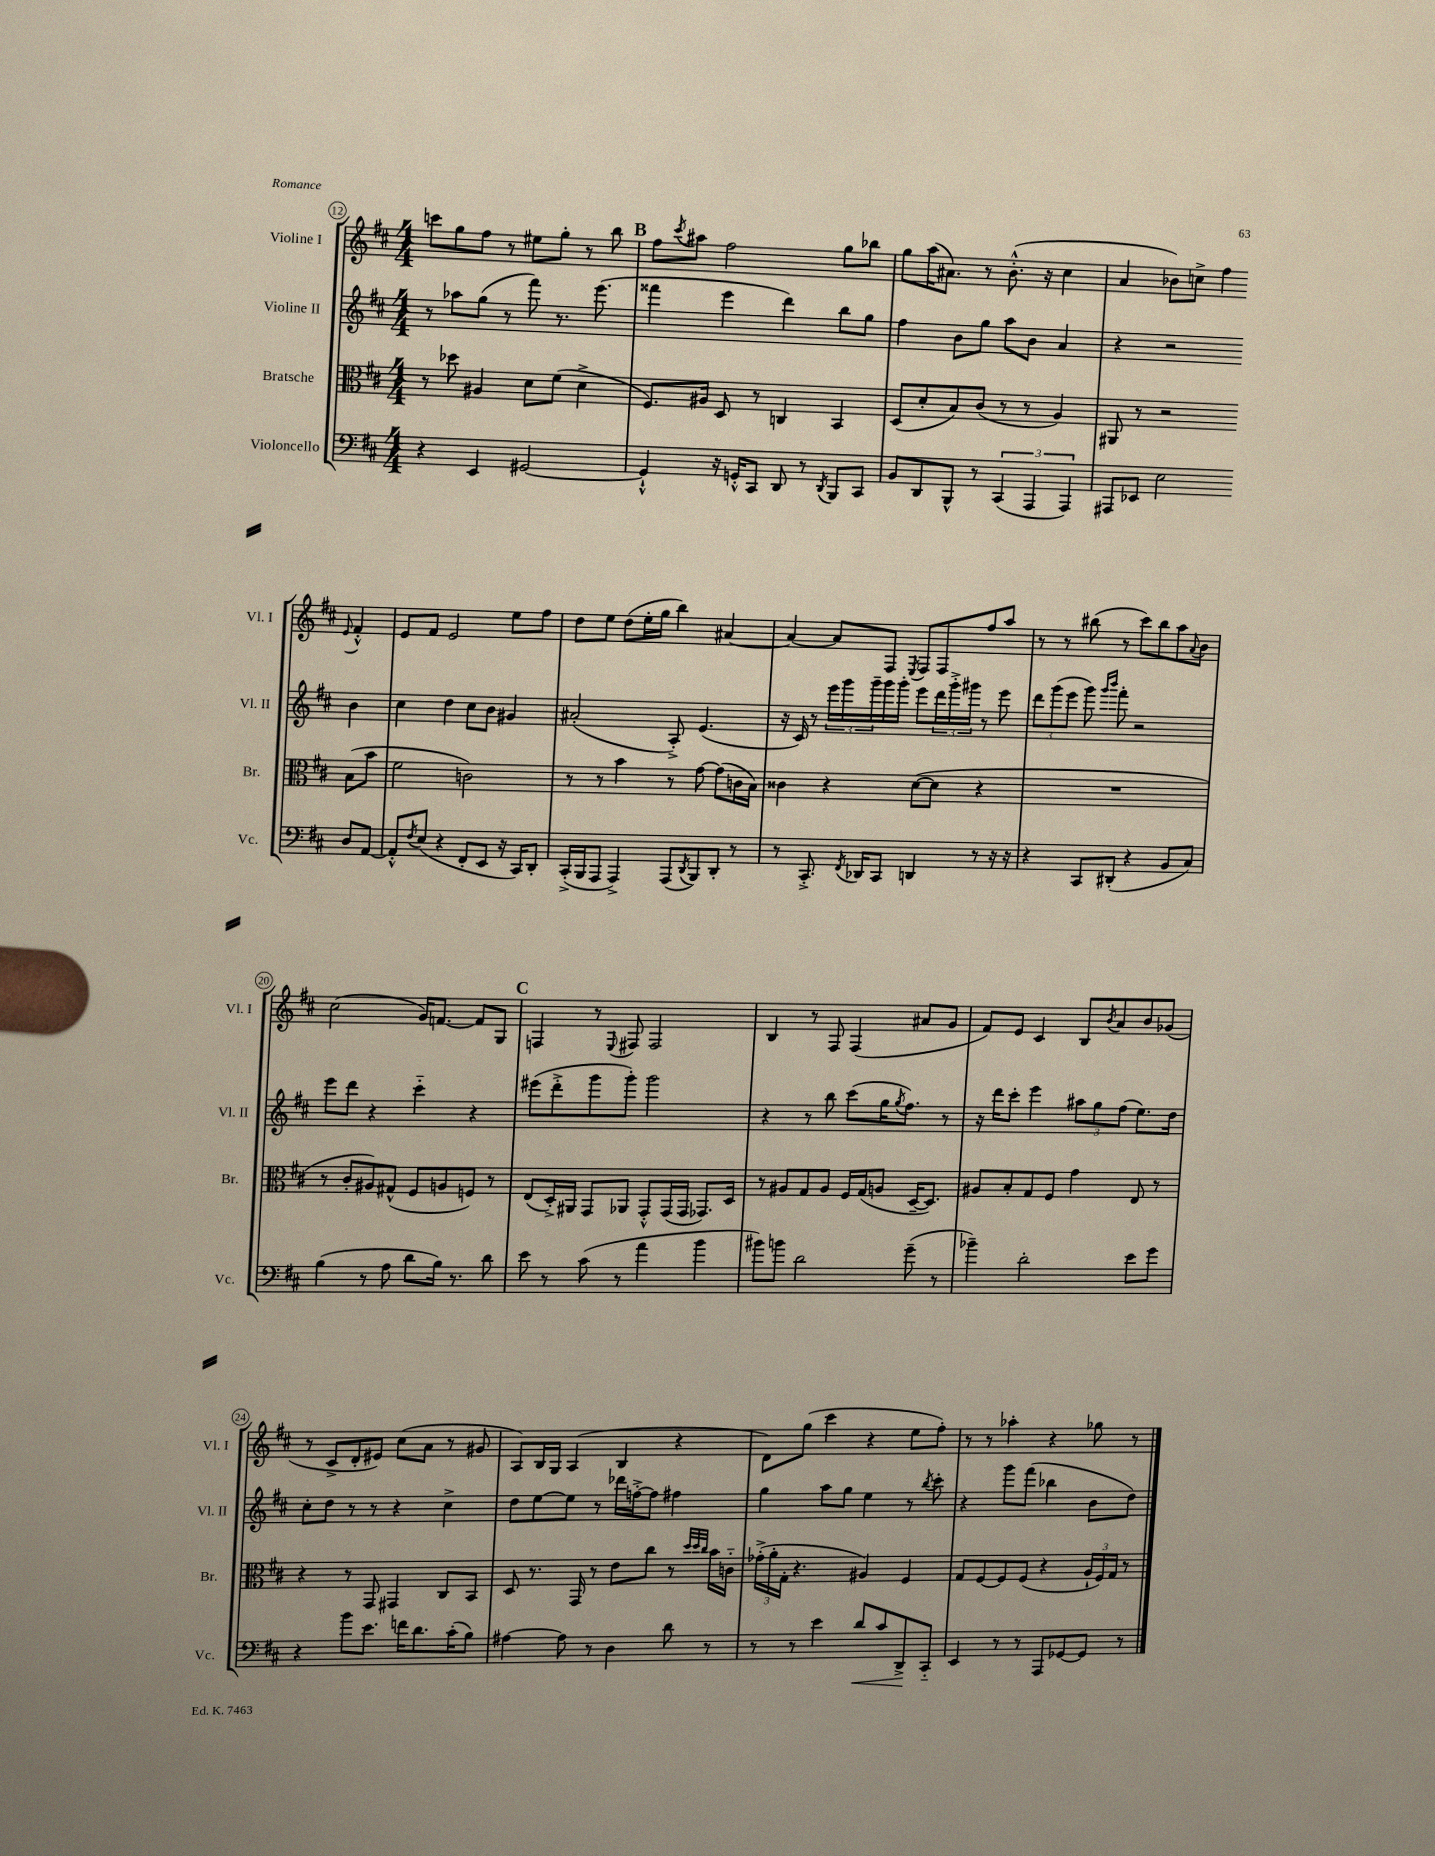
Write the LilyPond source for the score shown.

<<
\new StaffGroup <<
\new Staff = "s0" \with { instrumentName = "Violine I" shortInstrumentName = "Vl. I" } {
    \clef treble \key d \major \numericTimeSignature \time 4/4
    c'''8 g''8 fis''8 r8 eis''8 g''8-. r8 b''8 |
    \mark \markup { \bold "B" } fis''8 \acciaccatura { cis'''8 } ais''8 fis''2 g''8 bes''8 |
    g''8 a''16( ais'8.) r8 b'8.-.-^( r16 cis''4 |
    a'4 bes'8) c''8-> fis''4 \appoggiatura { e'8 } fis'4-.-^ |
    e'8 fis'8 e'2 e''8 fis''8 |
    d''8 e''8 d''8( e''16-. g''16 b''4) ais'4~ |
    ais'4~ ais'8 fis8 \acciaccatura { e8 } fis8 fis8 fis''8 a''8 |
    r8 r8 bis''8( r8 cis'''8) bis''8 a''8 \appoggiatura { a'8 } b'8 |
    cis''2( g'16) f'8.~ f'8 g8 |
    \mark \markup { \bold "C" } f4 r8 \appoggiatura { e8 } fis8 fis2 |
    b4 r8 fis8 fis4( ais'8 g'8 |
    fis'8) e'8 cis'4 b8 \acciaccatura { b'8 } a'8 b'8 ges'8( |
    r8 cis'8-> d'8-. eis'8) cis''8( a'8 r8 gis'8 |
    a8) b16 g16 a4( b4 r4 |
    d'8) g''8( cis'''4 r4 e''8 fis''8-.) |
    r8 r8 aes''4-. r4 ges''8 r8 \bar "|." |
}
\new Staff = "s1" \with { instrumentName = "Violine II" shortInstrumentName = "Vl. II" } {
    \clef treble \key d \major \numericTimeSignature \time 4/4
    r8 aes''8 g''8( r8 fis'''8) r8. e'''8.( |
    \mark \markup { \bold "B" } fisis'''4 e'''4 d'''4) b''8 g''8 |
    fis''4 b'8 g''8 a''8 b'8 a'4 |
    r4 r2 b'4 |
    cis''4 d''4 cis''8 b'8 gis'4 |
    ais'2-.( a8-.->) e'4.( |
    r16 cis'16) r8 \tuplet 3/2 { e'''16 g'''16 g'''16-- } g'''16 g'''16-. e'''8 \tuplet 3/2 { d'''16 g'''16-.-> gis'''16 } r8 e'''8 |
    \tuplet 3/2 { d'''8 g'''8( e'''8 } g'''8) \grace { g'''16 b'''16 } fis'''8-. r2 |
    e'''8 d'''8 r4 cis'''4-_ r4 |
    \mark \markup { \bold "C" } eis'''8( d'''8-.-> g'''8 g'''8-.) g'''2 |
    r4 r8 b''8 cis'''8( g''16 \acciaccatura { g''8 } fis''8.) r8 |
    r16 d'''16 cis'''8-. e'''4 \tuplet 3/2 { ais''8 g''8 fis''8( } e''8.) d''16 |
    cis''8-. d''8 r8 r8 r4 cis''4-> |
    d''8 e''8~ e''8 r8 des'''16 f''16~-.-> f''8 fis''4 |
    g''4 a''8 g''8 e''4 r8 \acciaccatura { b''8 } cis'''8-. |
    r4 g'''8 fis'''8( bes''4 b'8 d''8) \bar "|." |
}
\new Staff = "s2" \with { instrumentName = "Bratsche" shortInstrumentName = "Br." } {
    \clef alto \key d \major \numericTimeSignature \time 4/4
    r8 des''8 ais4 d'8 fis'8( d'4-> |
    \mark \markup { \bold "B" } fis8.) ais16 d8 r8 c4 b,4 |
    d8( d'8-. b8) cis'8( r8 r8 a4) |
    ais,8 r8 r2 b8( b'8 |
    fis'2 c'2) |
    r8 r8 b'4 r8 g'8~ g'8( c'16 b16) |
    cisis'4 r4 d'8~( d'8 r4 |
    R1 |
    r8 cis'8-. ais8) gis8-^( fis8 a8 f8) r8 |
    \mark \markup { \bold "C" } e8( d16-.->) ais,16 g,8 aes,8 g,8-.-^ g,16( g,16 ges,8.) d16 |
    r8 ais8 g8 ais8 fis16 g16( a8 d16~-- d8.) |
    ais8 b8-. g8 fis8 g'4 e8 r8 |
    r4 r8 g,8 gis,4 cis8 b,8 |
    d8 r8. g,16 r8 e'8 cis''8 r8 \grace { d''32 d''32 cis''32 } b'16 c'16-_ |
    \tuplet 3/2 { ges'16-.->( a'16-. g16-. } r4. ais4) fis4 |
    g8 fis8~ fis8 fis8( r4 \tuplet 3/2 { a16-! fis16) g16 } r8 \bar "|." |
}
\new Staff = "s3" \with { instrumentName = "Violoncello" shortInstrumentName = "Vc." } {
    \clef bass \key d \major \numericTimeSignature \time 4/4
    r4 e,4 gis,2~ |
    \mark \markup { \bold "B" } gis,4-!-^ r16 g,16-.-^ cis,8 d,8 r8 \acciaccatura { d,8 } b,,8 cis,8 |
    b,8 d,8 b,,8-^ r8 \tuplet 3/2 { cis,4( a,,4 a,,4) } |
    ais,,8 ees,8 e2 d8 a,8~ |
    a,8-.-^ \acciaccatura { fis8 } e8( r4 fis,8-. e,8 r16 cis,16) d,8-. |
    cis,16-.->( b,,16 a,,8 a,,4->) a,,8( \acciaccatura { d,8 } b,,8) d,8-. r8 |
    r8 cis,8.-.-> \acciaccatura { fis,8 } des,16 cis,8 d,4 r8 r16 r16 |
    r4 cis,8 dis,8-.( r4 b,8 cis8) |
    b4( r8 a8 d'8 b16) r8. d'8 |
    \mark \markup { \bold "C" } e'8 r8 cis'8( r8 a'4 b'4 |
    bis'8) b'8 d'2 g'8--( r8 |
    bes'4--) d'2-. e'8 g'8 |
    r4 b'8 e'8. f'16 d'8. cis'16-.( b8) |
    ais4~ ais8 r8 d4 d'8 r8 |
    r8 r8 e'4 d'8\< cis'8 d,8->\! cis,8-_ |
    e,4 r8 r8 a,,8 ges,8~ ges,8 r8 \bar "|." |
}
>>
>>
\layout { \context { \Score currentBarNumber = #12 \override BarNumber.stencil = #(make-stencil-circler 0.1 0.3 ly:text-interface::print) } }
